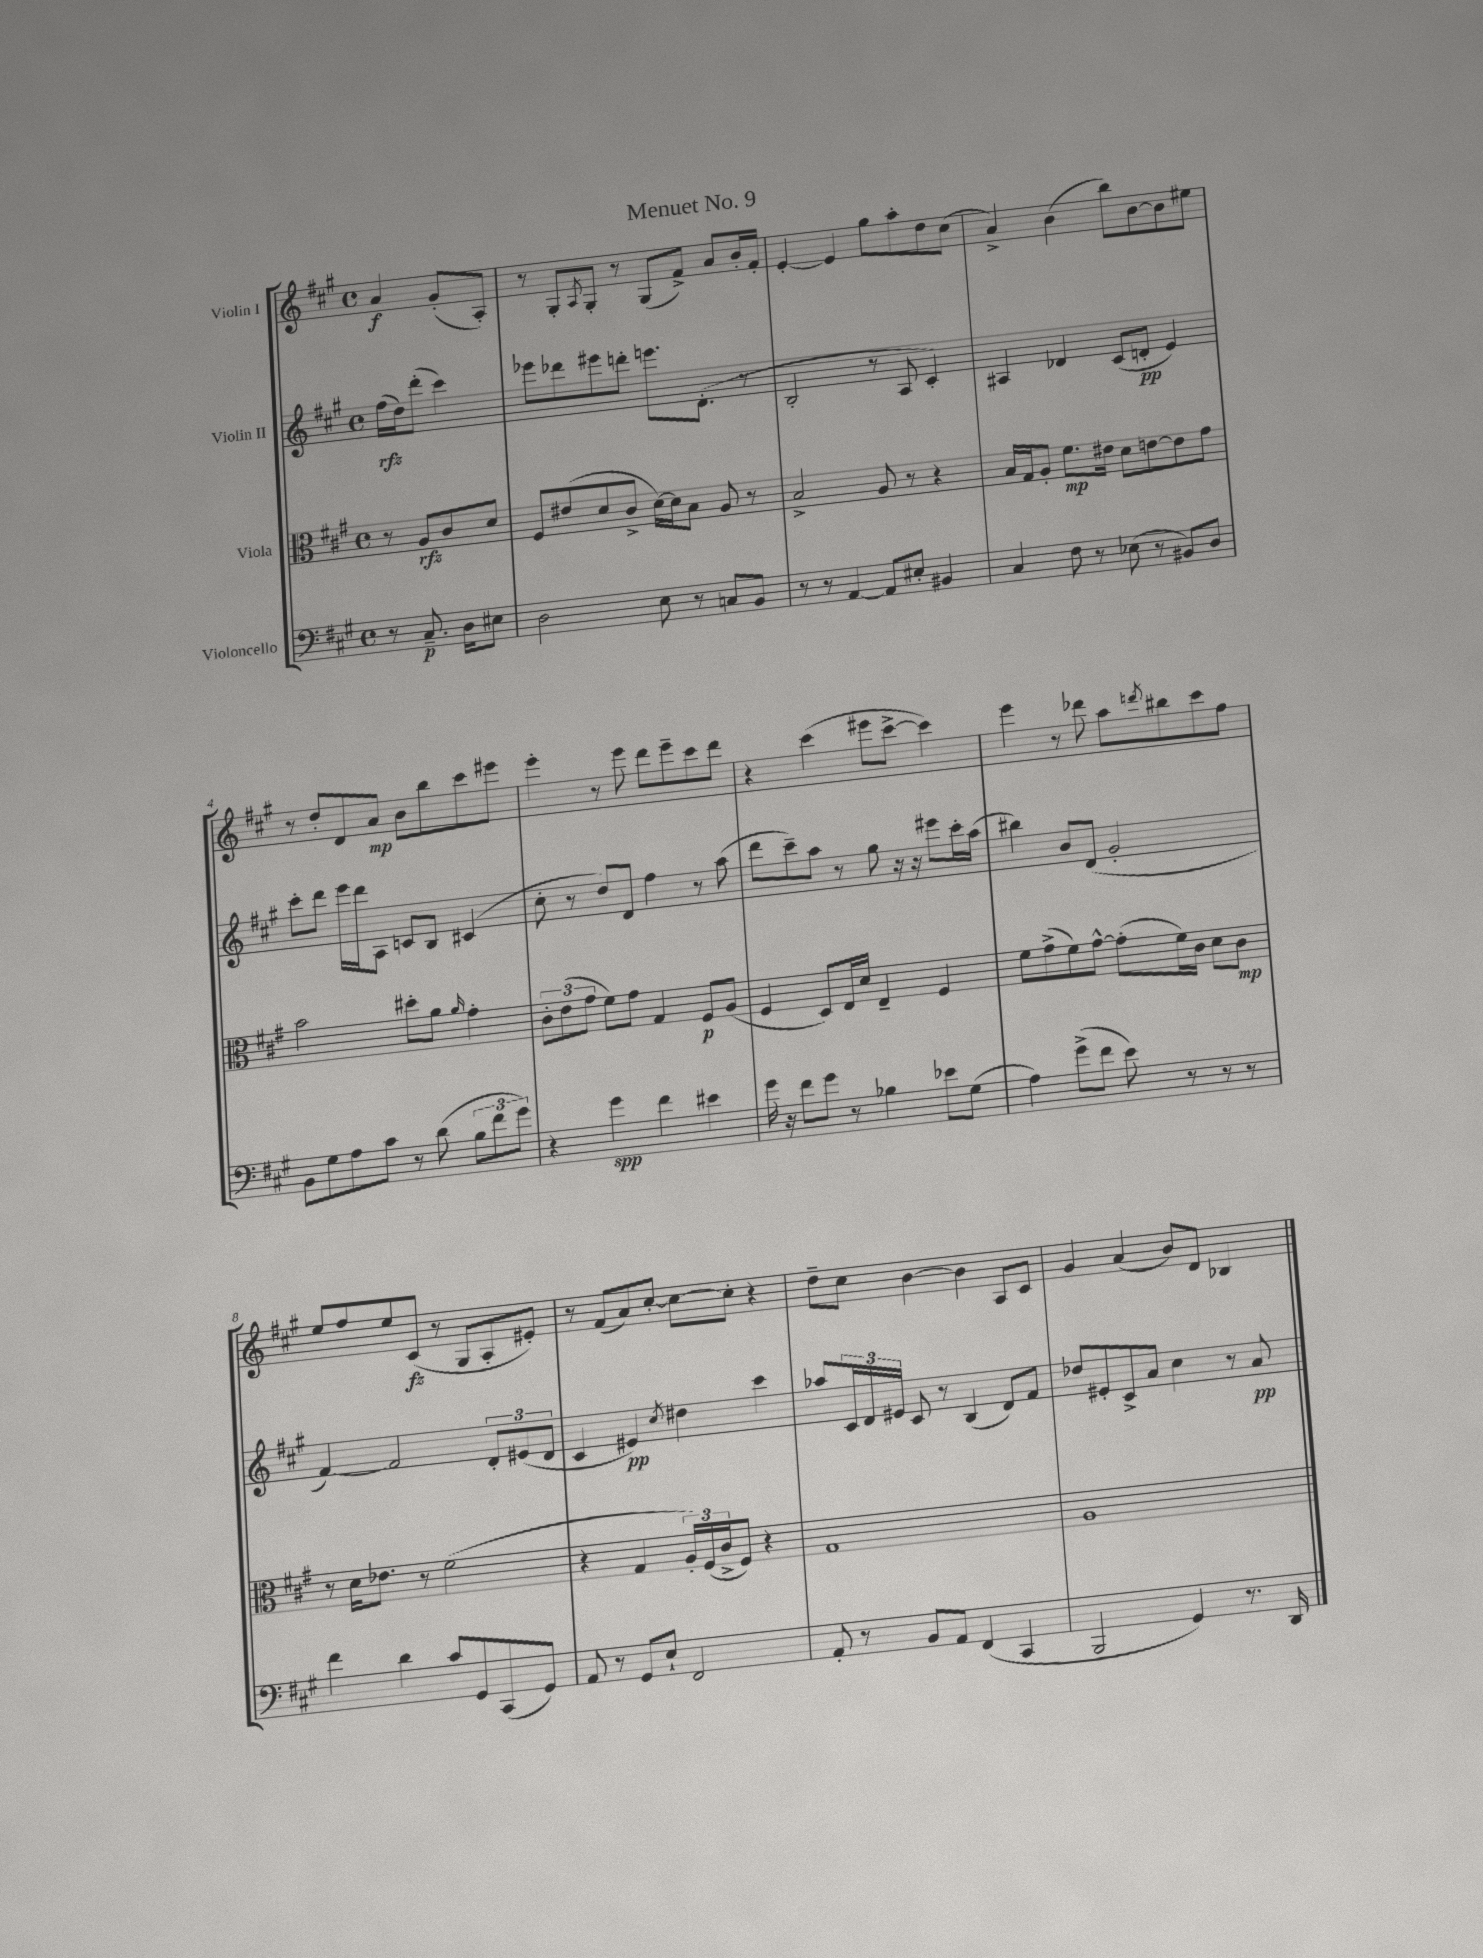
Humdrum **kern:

**kern	**kern	**kern	**kern
*staff4	*staff3	*staff2	*staff1
*clefF4	*clefC3	*clefG2	*clefG2
*k[f#c#g#]	*k[f#c#g#]	*k[f#c#g#]	*k[f#c#g#]
*M4/4	*M4/4	*M4/4	*M4/4
*met(c)	*met(c)	*met(c)	*met(c)
8r	8r	(16ff#	4a
.	.	16dd)	.
8.C#~	8A	(8ddd'	.
.	8c#	4ccc#)	(8g#'
16D	.	.	.
8E#	8d	.	8A')
=	=	=	=
2D	8F#	8eee-	8r
.	(8e#	8ddd-	8G#'
.	.	.	8qA
.	8d	8eee#	8G#'
.	8c#^	8ddd'	8r
8E	[16d)	8.eee	(8G#
.	16d]	.	.
8r	8B	.	8f#^)
.	.	(8.d'	.
8C	8A	.	8a
8BB	8r	8r	16b'
.	.	.	16f#'
=	=	=	=
8r	2B^	2B'	[4e'
8r	.	.	.
[4AA	.	.	4e]
8AA]	8A	8r	8gg#
8E#'	8r	8A	8aa'
4BB#	4r	4c#')	8dd
.	.	.	(8cc#
=	=	=	=
4C#	16B	4A#	4a^)
.	16G#	.	.
.	8A'	.	.
8F#	8.f#	4d-	(4b
8r	.	.	.
.	16e#	.	.
(8E-	8d	(8c#	8bb)
8r	[8e	8d'	[8b
8BB#)	8e]	4e)	8b]
8D	8g#	.	8ee#
=	=	=	=
8BB	2b	8ccc#'	8r
8G#	.	8ddd	8dd'
8A	.	16eee	8d
.	.	16ddd	.
8c#	.	8A	8a
8r	8dd#'	8c	8b
(8d	8a	8B	8bb
.	16qqa	.	.
12B	4g#'	(4c#	8ccc#
12f#	.	.	.
.	.	.	8eee#
12g#)	.	.	.
=	=	=	=
4r	12c#'	8cc#'	4eee'
.	(12e	.	.
.	.	8r	.
.	12g#	.	.
4g#	8f#)	8dd)	8r
.	8g#	8d	8eee
4f#	4G#	4ff#	8ddd
.	.	.	8eee~
4e#	8F#	8r	8ccc#
.	(8A	(8aa	8ddd
=	=	=	=
16g#	4F#	8ddd	4r
16r	.	.	.
8f#	.	8ccc#~)	.
8g#	8D)	8aa	(4ccc#
8r	16E	8r	.
.	16d	.	.
4B-	4E~	8gg#	8eee#
.	.	16r	[8ccc#^
.	.	16r	.
8e-	4F#	8eee#	4ccc#])
(8G#	.	16ccc#'	.
.	.	(16aa	.
=	=	=	=
4A)	8f#	4bb#)	4eee
.	(8g#^	.	.
(8g#^	8f#)	8b	8r
8f#	[8g#^^	(8d	8ddd-
8e)	(8g#']	2g#'	8aa
.	.	.	8qddd
8r	16f#)	.	8bb#
.	16c#	.	.
8r	8d	.	8ccc#
8r	8c#	.	8ff#
=	=	=	=
4f#	8r	[4f#)	8ee
.	16d	.	8ff#
.	8.e-	.	.
4d	.	2f#]	8ee
.	8r	.	(8c#
8c#	(2f#	.	8r
8GG#	.	.	8G#
(8CC#	.	12d'	8A'
.	.	(12e#	.
8GG#)	.	.	8e#')
.	.	12d	.
=	=	=	=
8AA	4r	4c#	8r
8r	.	.	(8f#
8GG#	4G#	4e#)	8a)
8E`	.	.	[8cc#'
.	.	8qcc#	.
2FF#	24A')	4dd#	8cc#_
.	(24F#	.	.
.	24c#^	.	.
.	8F#)	.	8cc#']
.	4r	4ccc#	4r
=	=	=	=
8AA'	1G#	8aa-	8dd~
8r	.	24c#	8cc#
.	.	24d	.
.	.	24e#	.
8BB	.	8c#	[4b
8AA	.	8r	.
(4FF#	.	(4B	4b]
4CC#	.	8d)	8A
.	.	8f#	8c#
=	=	=	=
2BBB	1A	8dd-	4g#
.	.	8e#'	.
.	.	8c#^	(4a
.	.	8a	.
4GG#)	.	4cc#	8b)
.	.	.	8d
8.r	.	8r	4B-
.	.	8a	.
16DD	.	.	.
==	==	==	==
*-	*-	*-	*-
